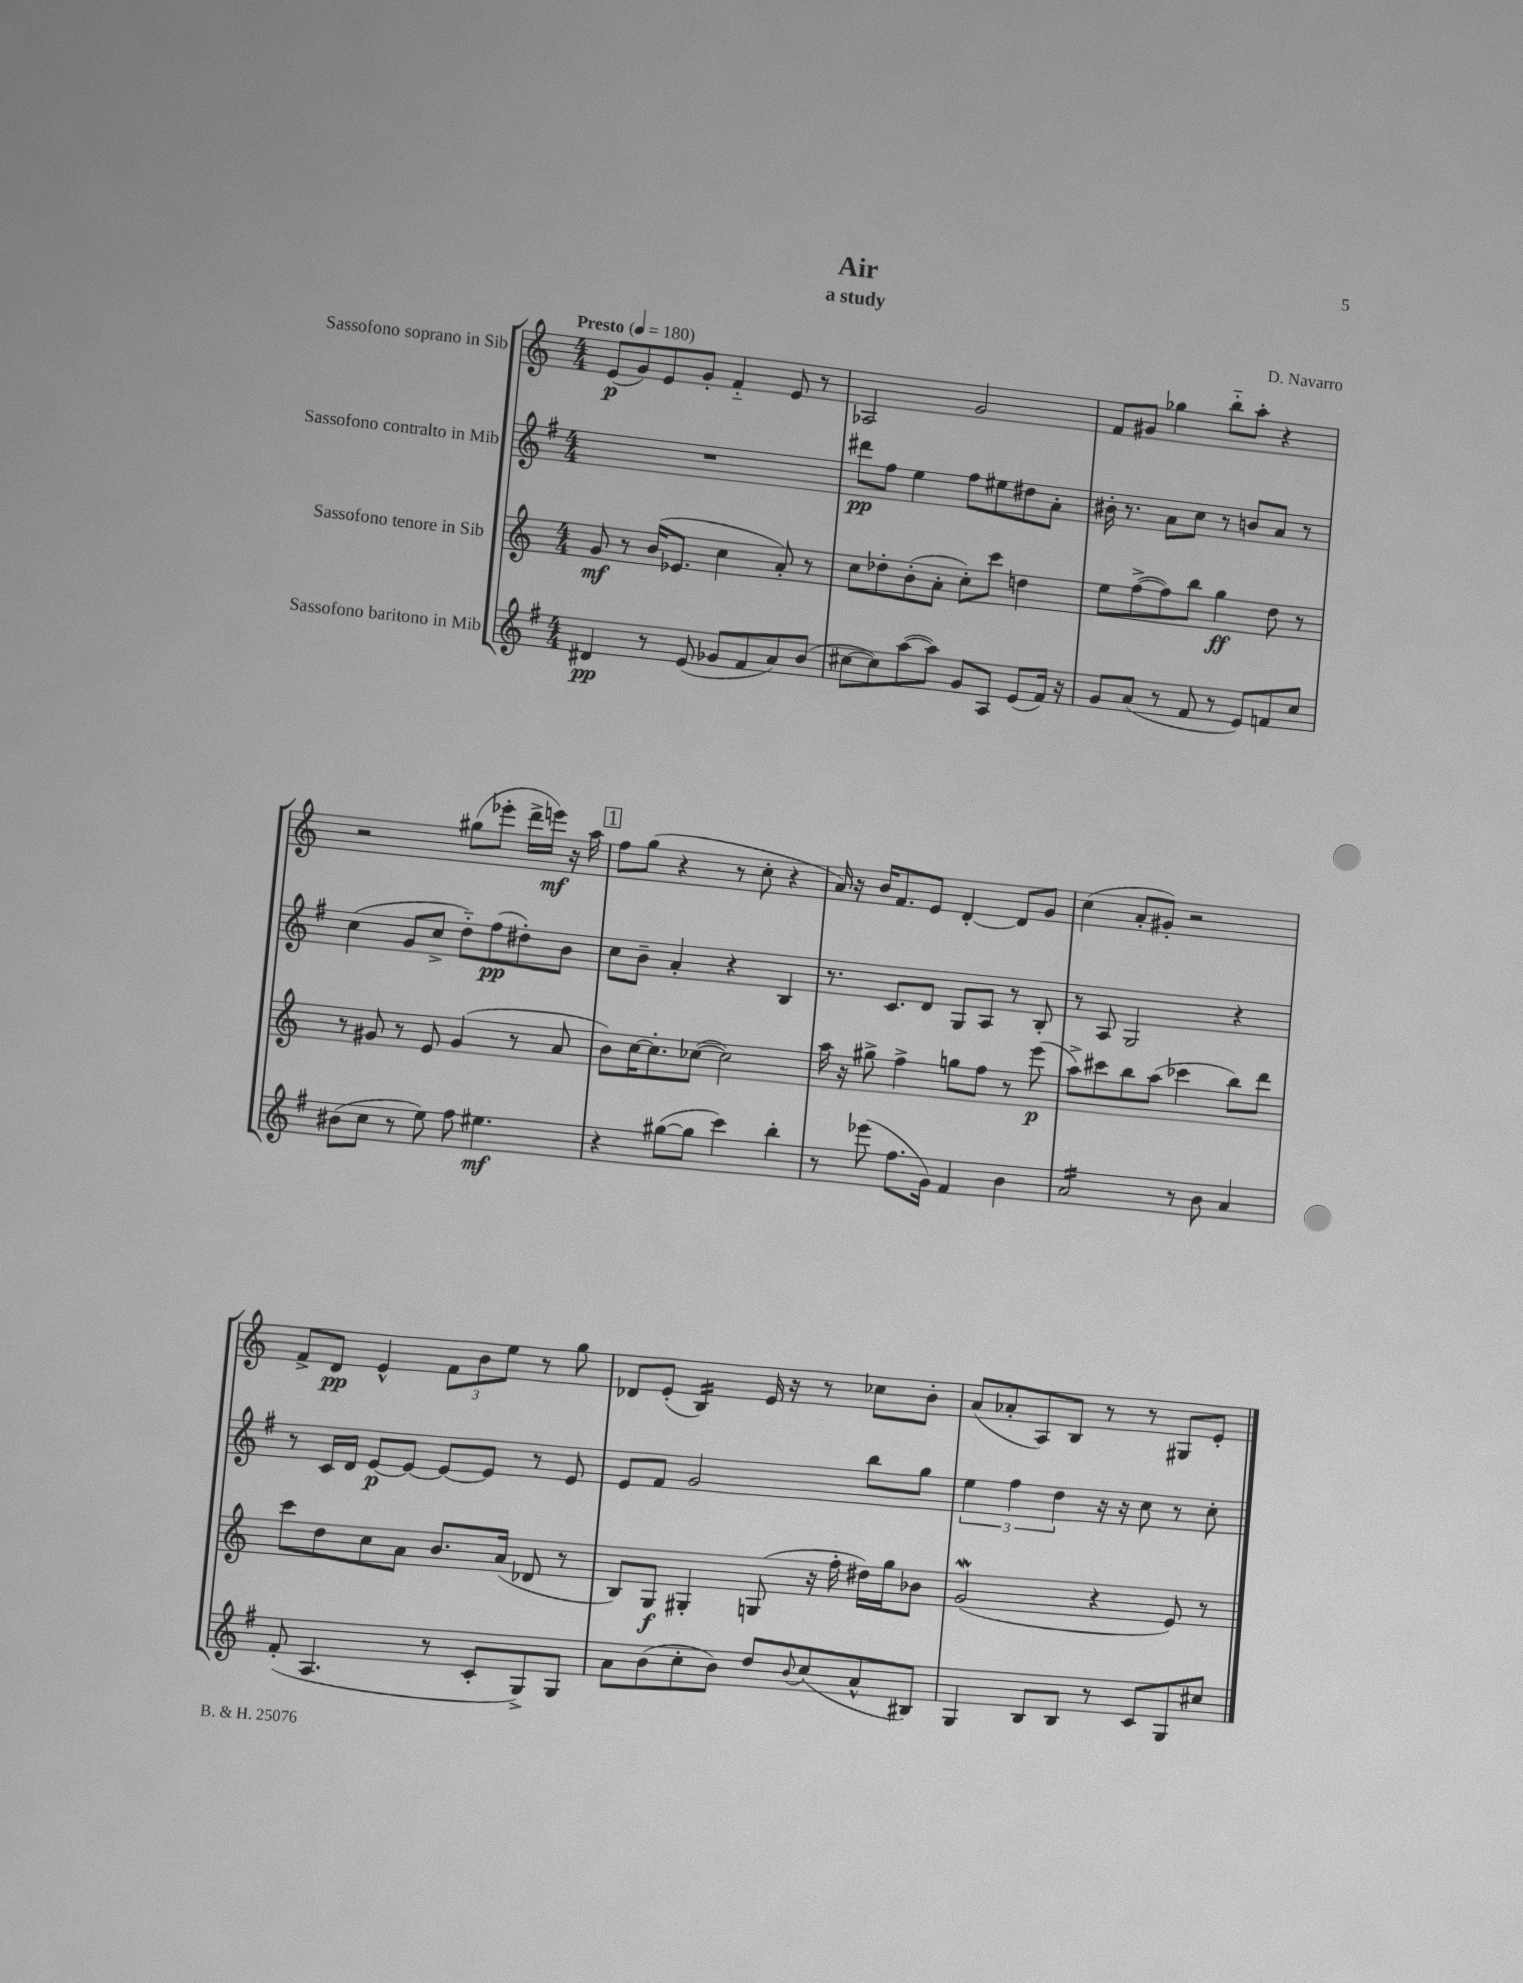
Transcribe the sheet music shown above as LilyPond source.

\header { title = "Air" composer = "D. Navarro" subtitle = "a study" }
<<
\new StaffGroup <<
\new Staff = "s0" \with { instrumentName = "Sassofono soprano in Sib" } {
    \clef treble \key c \major \numericTimeSignature \time 4/4 \tempo "Presto" 4 = 180
    e'8\p( g'8) e'8 g'8-. f'4-_ e'8 r8 |
    aes2 g'2 |
    f'8 gis'8 ges''4 b''8-_ a''8-. r4 |
    r2 gis''8( ees'''8-. d'''16-> e'''16\mf) r16 a''16 |
    \mark \markup { \box "1" } f''8 g''8( r4 r8 c''8-. r4 |
    a'16) r16 b'16 f'8. e'8 d'4~-. d'8 g'8 |
    c''4( a'8-. gis'8-.) r2 |
    f'8-> d'8\pp e'4-^ \tuplet 3/2 { f'8 b'8 e''8 } r8 g''8 |
    des'8 e'8-.( b4:16) e'16 r16 r8 ces''8 b'8-. |
    a'8( aes'8-. a8) b8 r8 r8 gis8 e'8-. \bar "|." |
}
\new Staff = "s1" \with { instrumentName = "Sassofono contralto in Mib" } {
    \clef treble \key g \major \numericTimeSignature \time 4/4
    R1 |
    dis'''8\pp fis''8 e''4 fis''8 eis''8 dis''8 a'8-. |
    bis'16-. r8. a'8 c''8 r8 b'8 a'8 r8 |
    c''4( g'8 c''8-> d''8-_) fis''8\pp( dis''8-.) b'8 |
    \mark \markup { \box "1" } c''8 b'8-- a'4-. r4 b4 |
    r8. c'8. d'8 g8 a8 r8 b8-. |
    r8 a8 g2 r4 |
    r8 c'16 d'16 e'8~\p e'8~ e'8~ e'8 r8 e'8 |
    e'8 fis'8 g'2 b''8 g''8 |
    \tuplet 3/2 { e''4 fis''4 d''4 } r16 r16 c''8 r8 c''8-. \bar "|." |
}
\new Staff = "s2" \with { instrumentName = "Sassofono tenore in Sib" } {
    \clef treble \key c \major \numericTimeSignature \time 4/4
    g'8\mf r8 b'16( ees'8. c''4 a'8-.) r8 |
    c''8 des''8-. b'8-.( a'8-. c''8-.) c'''8 d''4 |
    e''8 f''8~->( f''8) b''8 g''4\ff d''8 r8 |
    r8 gis'8 r8 e'8 gis'4( r8 a'8 |
    \mark \markup { \box "1" } b'8) c''16~ c''8.-. ces''8~( ces''2) |
    a''16 r16 gis''8-> f''4-> g''8 f''8 r8 e'''8\p( |
    a''8->) cis'''8 b''8 a''8( ces'''4 b''8) d'''8 |
    c'''8 d''8 c''8 a'8 b'8. a'16( des'8 r8 |
    b8) g8\f gis4-. g8( r16 f''16-. dis''16) g''16 bes'8 |
    g'2\mordent( r4 e'8) r8 \bar "|." |
}
\new Staff = "s3" \with { instrumentName = "Sassofono baritono in Mib" } {
    \clef treble \key g \major \numericTimeSignature \time 4/4
    dis'4\pp r8 e'8( ges'8 fis'8 a'8) b'8( |
    cis''8~ cis''8) a''8~( a''8) g'8 a8 e'8( fis'16) r16 |
    g'8 a'8( r8 fis'8 r8 e'8) f'8 c''8 |
    bis'8( c''8 r8 e''8) fis''8 eis''4.\mf |
    \mark \markup { \box "1" } r4 gis''8~( gis''8 c'''4) b''4-. |
    r8 ees'''8( fis''8. g'16) fis'4 b'4 |
    a'2:16 r8 b'8 a'4 |
    fis'8-.( a4. r8 c'8-. g8->) g8 |
    a'8 b'8( c''8-. b'8) d''8 \appoggiatura { b'8 } c''8( a'8-^ bis8) |
    g4 b8 b8 r8 c'8 g8 cis''8 \bar "|." |
}
>>
>>
\layout { \context { \Score \remove "Bar_number_engraver" } }
